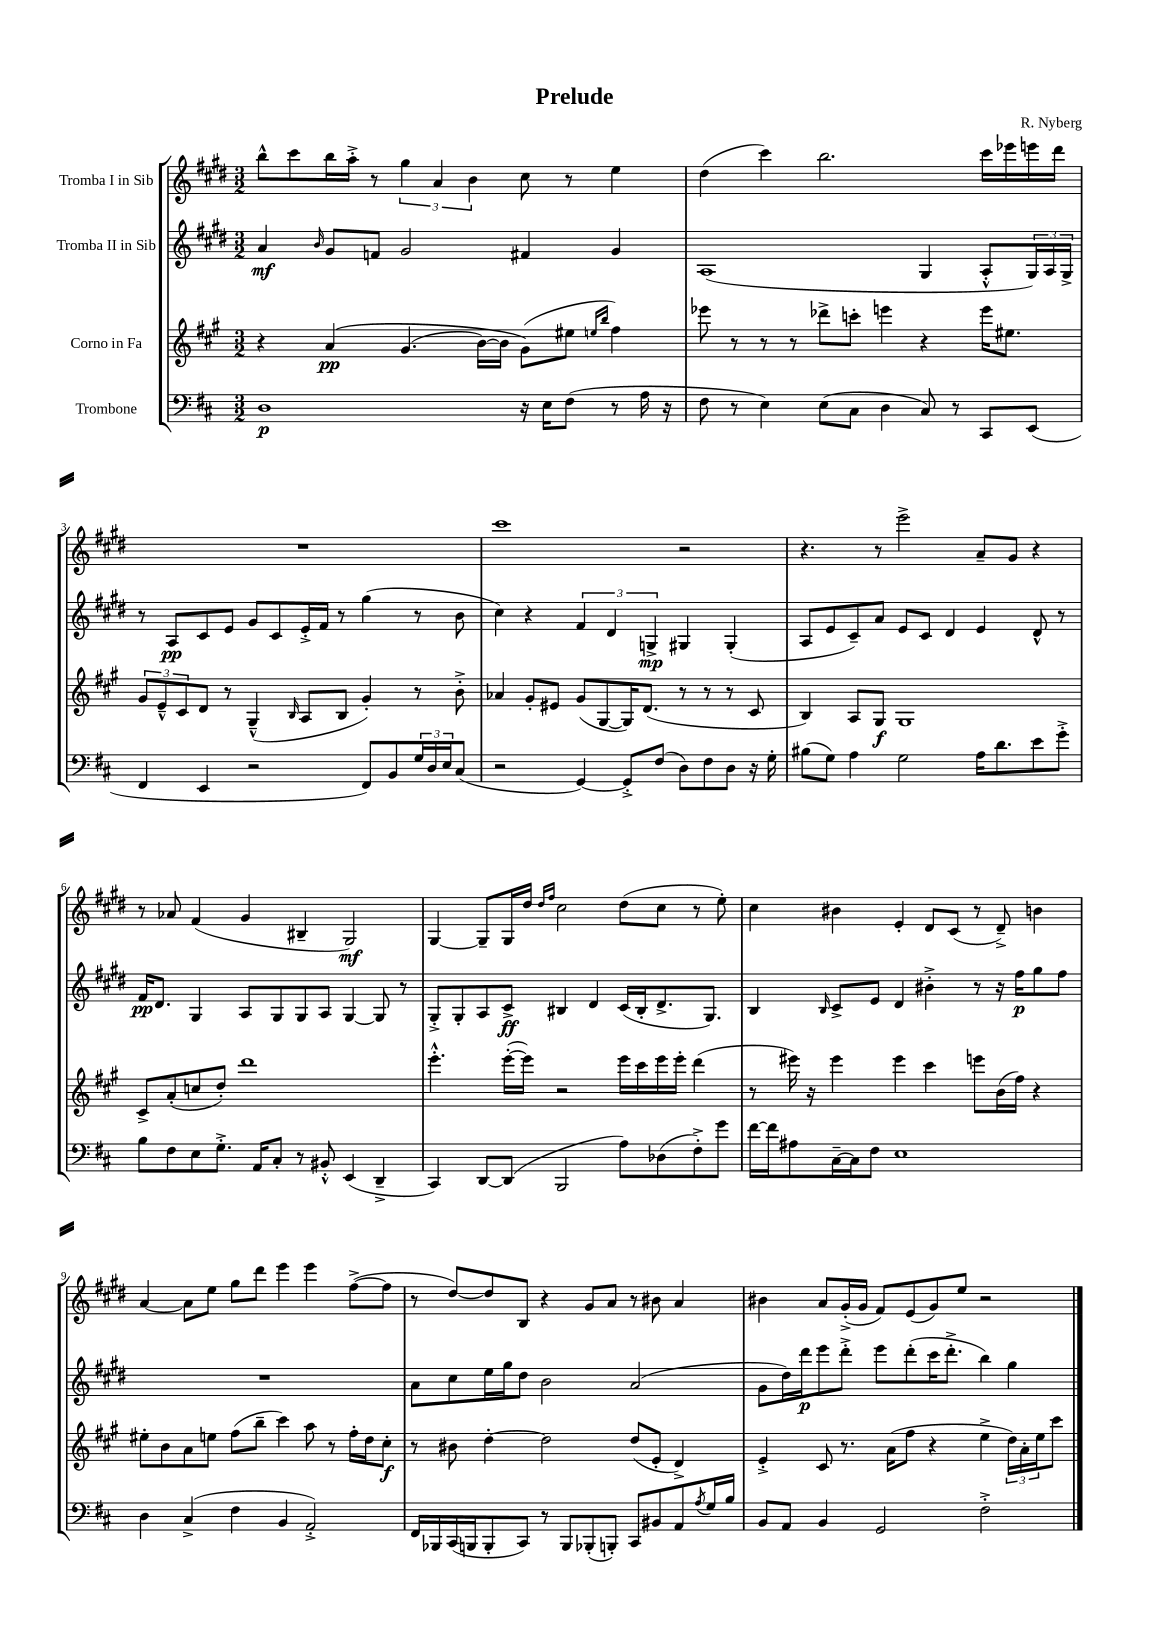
\header { title = "Prelude" composer = "R. Nyberg" }
<<
\new StaffGroup <<
\new Staff = "s0" \with { instrumentName = "Tromba I in Sib" } {
    \clef treble \key e \major \numericTimeSignature \time 3/2
    b''8-^ cis'''8 b''16 a''16-.-> r8 \tuplet 3/2 { gis''4 a'4 b'4 } cis''8 r8 e''4 |
    dis''4( cis'''4) b''2. cis'''16 ees'''16 e'''16 dis'''16 |
    R1. |
    cis'''1 r2 |
    r4. r8 e'''2-> a'8-- gis'8 r4 |
    r8 aes'8 fis'4( gis'4 bis4-- gis2\mf) |
    gis4~ gis8-- gis16 dis''16 \grace { dis''16 fis''16 } cis''2 dis''8( cis''8 r8 e''8-.) |
    cis''4 bis'4 e'4-. dis'8 cis'8( r8 dis'8--->) b'4 |
    a'4~ a'8 e''8 gis''8 dis'''8 e'''4 e'''4 fis''8~->( fis''8 |
    r8 dis''8~) dis''8 b8 r4 gis'8 a'8 r8 bis'8 a'4 |
    bis'4 a'8 gis'16-.->( gis'16 fis'8) e'8( gis'8) e''8 r2 \bar "|." |
}
\new Staff = "s1" \with { instrumentName = "Tromba II in Sib" } {
    \clef treble \key e \major \numericTimeSignature \time 3/2
    a'4\mf \grace { b'16 } gis'8 f'8 gis'2 fis'4 gis'4 |
    a1( gis4 a8-.-^ \tuplet 3/2 { gis16) a16 gis16-> } |
    r8 a8\pp cis'8 e'8 gis'8 cis'8 e'16-.-> fis'16 r8 gis''4( r8 b'8 |
    cis''4) r4 \tuplet 3/2 { fis'4 dis'4 g4->\mp } gis4 gis4-.( |
    a8 e'8 cis'8--) a'8 e'8 cis'8 dis'4 e'4 dis'8-^ r8 |
    fis'16\pp dis'8. gis4 a8 gis8 gis8 a8 gis4~ gis8 r8 |
    gis8-.-> gis8-. a8 cis'8->\ff bis4 dis'4 cis'16( bis16-. dis'8.-> gis8.) |
    b4 \grace { b16 } cis'8-> e'8 dis'4 bis'4-.-> r8 r16 fis''16\p gis''8 fis''8 |
    R1. |
    a'8 cis''8 e''16 gis''16 dis''8 b'2 a'2( |
    gis'8 dis''16) dis'''16\p e'''8 dis'''8-.-> e'''8 dis'''8-.( cis'''16 dis'''8.-.-> b''4) gis''4 \bar "|." |
}
\new Staff = "s2" \with { instrumentName = "Corno in Fa" } {
    \clef treble \key a \major \numericTimeSignature \time 3/2
    r4 a'4\pp\( gis'4.( b'16~) b'16 gis'8(\) eis''8 \grace { e''16 b''16 } fis''4) |
    ees'''8 r8 r8 r8 des'''8-> c'''8-. e'''4 r4 e'''16 eis''8. |
    \tuplet 3/2 { gis'8 e'8---^ cis'8 } d'8 r8 gis4---^( \grace { b16 } a8 b8 gis'4-.) r8 b'8-.-> |
    aes'4 gis'8-. eis'8 gis'8( gis8~ gis16) d'8.( r8 r8 r8 cis'8 |
    b4) a8 gis8\f gis1 |
    cis'8-> a'8-.( c''8 d''8-.) d'''1 |
    e'''4.-.-^ e'''16~-.( e'''16) r2 e'''16 cis'''16 e'''16 e'''16-. d'''4( |
    r8 eis'''16) r16 eis'''4 eis'''4 cis'''4 e'''8 b'16( fis''16) r4 |
    eis''8-. b'8 a'8 e''8 fis''8( b''8-- cis'''4) a''8 r8 fis''16-. d''16 cis''8-.\f |
    r8 bis'8 d''4~-. d''2 d''8( e'8-. d'4->) |
    e'4-.-> cis'8 r8. a'16( fis''8 r4 e''4-> \tuplet 3/2 { d''16) a'16-. e''16 } cis'''8 \bar "|." |
}
\new Staff = "s3" \with { instrumentName = "Trombone" } {
    \clef bass \key d \major \numericTimeSignature \time 3/2
    d1\p r16 e16 fis8( r8 a16 r16 |
    fis8 r8 e4) e8( cis8 d4 cis8) r8 cis,8 e,8( |
    fis,4 e,4 r2 fis,8) b,8 \tuplet 3/2 { g16 d16 e16 } cis8( |
    r2 g,4~) g,8-.-> fis8( d8) fis8 d8 r16 g16-. |
    bis8( g8) a4 g2 a16 d'8. e'8 g'8-.-> |
    b8 fis8 e8 g8.-.-> a,16 cis8-. r8 bis,8-.-^ e,4( d,4---> |
    cis,4) d,8~ d,8( b,,2 a8) des8( fis8-.->) g'8 |
    fis'16~ fis'16 ais8 cis16~-- cis16 fis8 e1 |
    d4 cis4->( fis4 b,4 a,2-.->) |
    fis,16 bes,,16 cis,16( b,,16 b,,8-. cis,8) r8 b,,8 bes,,8-.( b,,8-.) cis,8 bis,8 a,8 \acciaccatura { a8 } g16 b16 |
    b,8 a,8 b,4 g,2 fis2-.-> \bar "|." |
}
>>
>>
